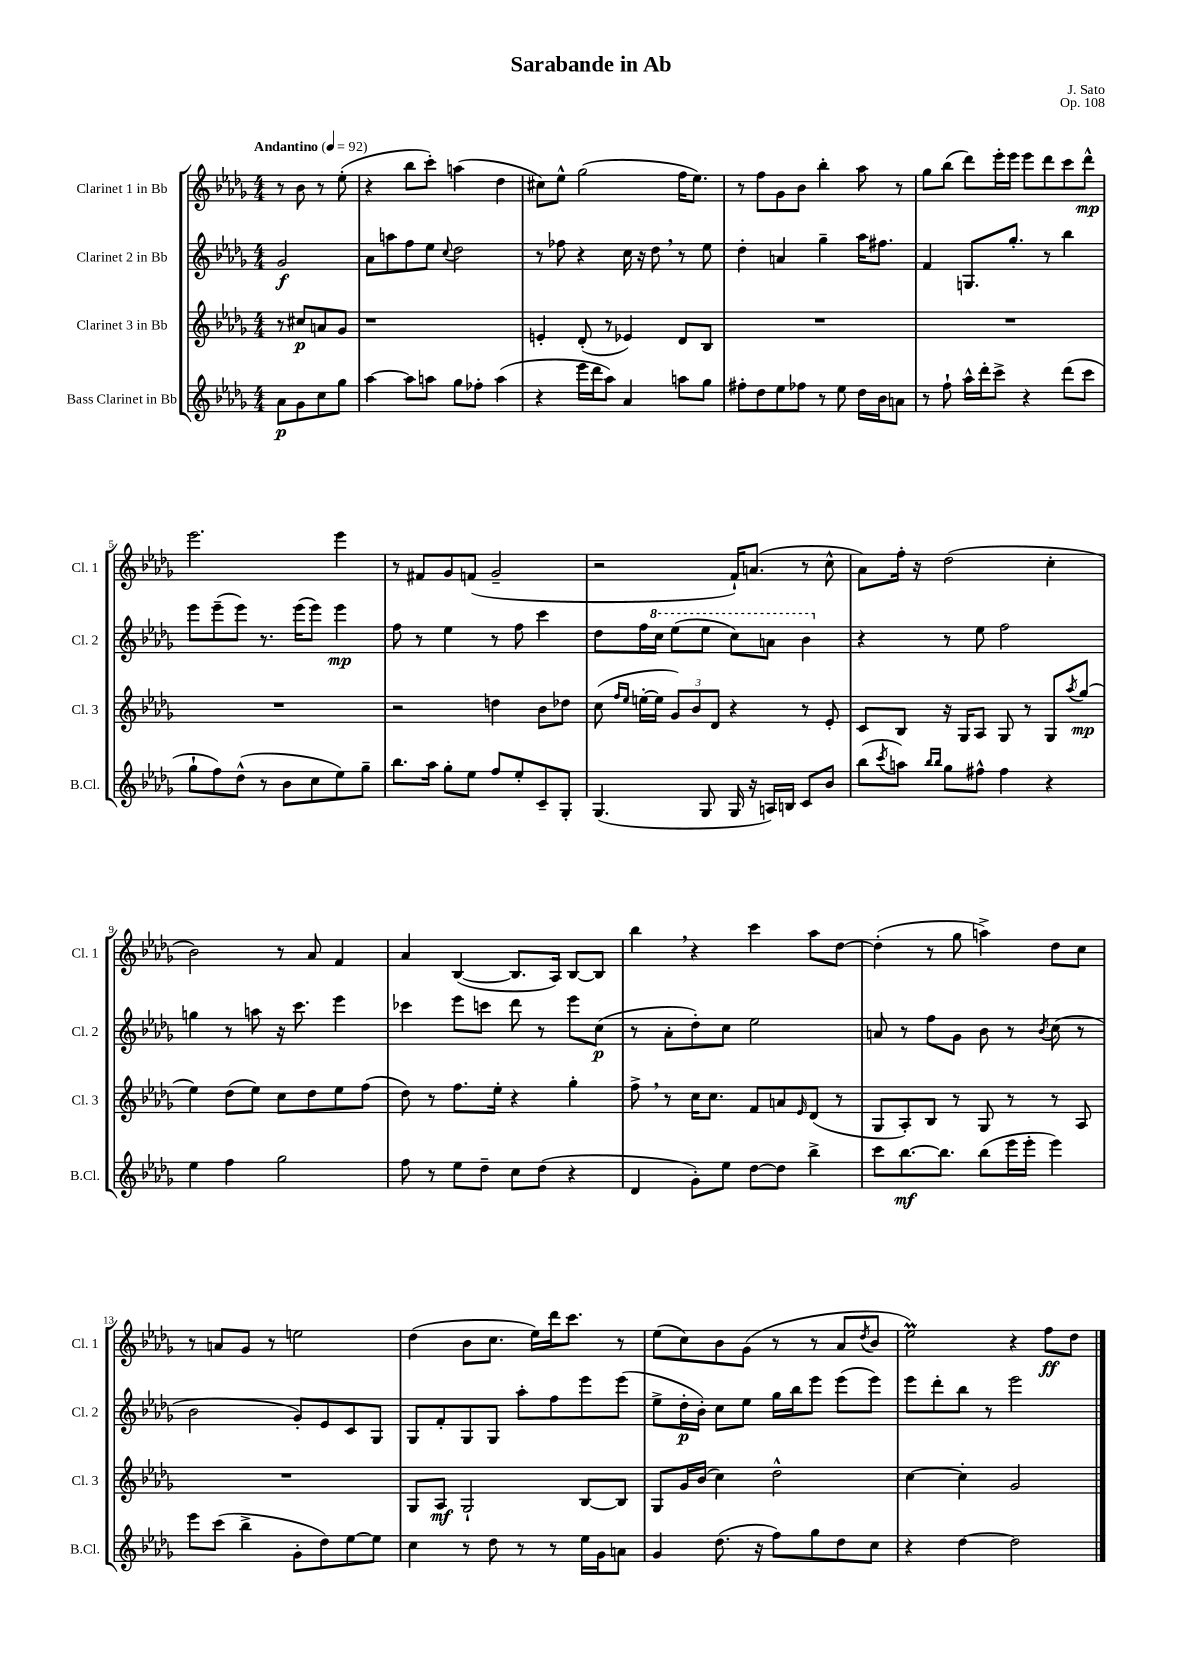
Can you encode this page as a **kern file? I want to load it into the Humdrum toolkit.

**kern	**kern	**kern	**kern
*staff4	*staff3	*staff2	*staff1
*clefG2	*clefG2	*clefG2	*clefG2
*k[b-e-a-d-g-]	*k[b-e-a-d-g-]	*k[b-e-a-d-g-]	*k[b-e-a-d-g-]
*M4/4	*M4/4	*M4/4	*M4/4
*MM92	*MM92	*MM92	*MM92
8a-\L	8r	2g-/	8r
8g-\	8cc#/L	.	8b-\
8cc\	8a/	.	8r
8gg-\J	8g-/J	.	(8ee-'\
=	=	=	=
[4aa-\	1r	8a-\L	4r
.	.	8aa\	.
8aa-\]L	.	8ff\	8bb-\L
8aa\J	.	8ee-\J	8ccc'\J)
.	.	8qqcc/	.
8gg-\L	.	2dd-\	(4aa\
8ff-'\J	.	.	.
(4aa\	.	.	4dd-\
=	=	=	=
4r	4e'/	8r	8cc#\L)
.	.	8ff-\	8ee-^^\J
16eee-\LL	(8d-'/	4r	(2gg-\
16ddd-\J	.	.	.
8aa-\J)	8r	.	.
4a-/	4e-/)	16cc\	.
.	.	16r	.
.	.	8dd-\	.
8aa\L	8d-/L	8r	16ff\LK
.	.	.	8.ee-\J)
8gg-\J	8B-/J	8ee-\	.
=	=	=	=
8ff#'\L	1r	4dd-'\	8r
8dd-\	.	.	8ff\L
8ee-\	.	4a/	8g-\
8ff-\J	.	.	8b-\J
8r	.	4gg-~\	4bb-'\
8ee-\	.	.	.
16dd-\LL	.	16aa-\LK	8aa-\
16b-\J	.	8.ff#\J	.
8a\J	.	.	8r
=	=	=	=
8r	1r	4f/	8gg-\L
8ff`\	.	.	(8bb-\J
16aa-^^\LL	.	8.G/L	8ddd-\L)
16ddd-'\J	.	.	.
8ccc^\J	.	.	16eee-'\L
.	.	8.gg-'/J	16eee-\JJ
4r	.	.	8eee-\L
.	.	8r	8ddd-\
(8ddd-\L	.	4bb-\	8ccc\
8ccc\J	.	.	8ddd-^^\J
=	=	=	=
8gg-`\L	1r	8eee-\L	2.eee-\
8ff\)	.	(8eee-~\	.
(8dd-^^\J	.	8eee-\J)	.
8r	.	8.r	.
8b-\L	.	.	.
.	.	(16eee-\LK	.
8cc\	.	8eee-\J)	.
8ee-\)	.	4eee-\	4eee-\
8gg-~\J	.	.	.
=	=	=	=
8.bb-\L	2r	8ff\	8r
.	.	8r	8f#/L
16aa-\Jk	.	.	.
8gg-'\L	.	4ee-\	8g-/
8ee-\J	.	.	(8f/J
8ff/L	4dd\	8r	2g-~/
8ee-'/	.	8ff\	.
8c~/	8b-\L	4ccc\	.
8G-'/J	8dd-\J	.	.
=	=	=	=
(4.G-/	(8cc\	8dd-\L	2r
.	16qqff/LL	.	.
.	16qqee-/JJ	.	.
.	[16ee'\LL	16ff\L	.
.	16ee\]JJ	16ccc\JJ	.
.	12g-/L)	(8eee-\L	.
.	12b-/	.	.
8G-/	.	8eee-\J	.
.	12d-/J	.	.
16G-/	4r	8ccc\L)	16f`/LK)
16r	.	.	(8.a/J
16A/LL)	.	8aa\J	.
16B/JJ	.	.	.
8c/L	8r	4bb-\	8r
8b-/J	8e-'/	.	8cc^^\
=	=	=	=
(8bb-\L	8c/L	4r	8a-\L)
8qccc/	.	.	.
8aa\J)	8B-/J	.	16ff'\Jk
.	.	.	16r
16qqbb-/LL	.	.	.
16qqbb-/JJ	.	.	.
8gg-\L	16r	8r	(2dd-\
.	16G-/LK	.	.
8ff#^^\J	8A-/J	8ee-\	.
4ff#\	8G-/	2ff\	.
.	8r	.	.
4r	8G-/L	.	4cc'\
.	8qaa-/	.	.
.	(8gg-/J	.	.
=	=	=	=
4ee-\	4ee-\)	4gg\	2b-\)
4ff\	(8dd-\L	8r	.
.	8ee-\J)	8aa\	.
2gg-\	8cc\L	16r	8r
.	.	8.ccc\	.
.	8dd-\	.	8a-/
.	8ee-\	4eee-\	4f/
.	(8ff\J	.	.
=	=	=	=
8ff\	8dd-\)	4ccc-\	4a-/
8r	8r	.	.
8ee-\L	8.ff\L	8eee-\L	([4B-/
8dd-~\J	.	8ccc\J	.
.	16ee-'\Jk	.	.
8cc\L	4r	8ddd-\	8.B-/]L
(8dd-\J	.	8r	.
.	.	.	16A-/Jk)
4r	4gg-'\	8eee-\L	[8B-/L
.	.	(8cc\J	8B-/]J
=	=	=	=
4d-/	8ff^\	8r	4bb-\
.	8r	8a-'\L	.
8g-'\L)	16cc\LK	8dd-'\)	4r
.	8.cc\J	.	.
8ee-\J	.	8cc\J	.
[8dd-\L	8f/L	2ee-\	4ccc\
8dd-\]J	8a/	.	.
.	16qqe-/	.	.
4bb-^\	(8d-/J	.	8aa-\L
.	8r	.	[8dd-\J
=	=	=	=
8ccc\L	8G-/L	8a/	(4dd-'\]
[8.bb-\	8A-'/)	8r	.
.	8B-/J	8ff\L	8r
8.bb-\]J	.	.	.
.	8r	8g-\J	8gg-\
(8bb-\L	8G-/	8b-\	4aa^\)
16eee-\L	8r	8r	.
16eee-'\JJ	.	.	.
.	.	8qb-/	.
4eee-\)	8r	(8cc\	8dd-\L
.	8A-/	8r	8cc\J
=	=	=	=
8eee-\L	1r	2b-\	8r
(8ccc\J	.	.	8a/L
4bb-^\	.	.	8g-/J
.	.	.	8r
8g-'\L	.	8g-'/L)	2ee\
8dd-\)	.	8e-/	.
[8ee-\	.	8c/	.
8ee-\]J	.	8G-/J	.
=	=	=	=
4cc\	8G-/L	8G-/L	(4dd-\
.	8A-/J	8f'/	.
8r	2G-`/	8G-/	8b-\L
8dd-\	.	8G-/J	8.cc\J
8r	.	8aa-'\L	.
.	.	.	16ee-\LL)
8r	.	8ff\	16ddd-\J
.	.	.	8.ccc\J
16ee-\LL	[8B-/L	8eee-\	.
16g-\J	.	.	.
8a\J	8B-/]J	(8eee-\J	8r
=	=	=	=
4g-/	8G-/L	8ee-^\L	(8ee-\L
.	16g-/L	16dd-'\L	8cc\)
.	(16b-/JJ	16b-'\JJ)	.
(8.dd-\	4cc\)	8cc\L	8b-\
.	.	8ee-\J	(8g-\J
16r	.	.	.
8ff\L)	2dd-^^\	16gg-\LL	8r
.	.	16bb-\J	.
8gg-\	.	8eee-\J	8r
8dd-\	.	(8eee-\L	8a-/L
.	.	.	8qdd-/
8cc\J	.	8eee-\J)	8b-/J
=	=	=	=
4r	[4cc\	8eee-\L	2ee-\)
.	.	8ddd-'\	.
[4dd-\	4cc'\]	8bb-\J	.
.	.	8r	.
2dd-\]	2g-/	2eee-\	4r
.	.	.	8ff\L
.	.	.	8dd-\J
==	==	==	==
*-	*-	*-	*-
